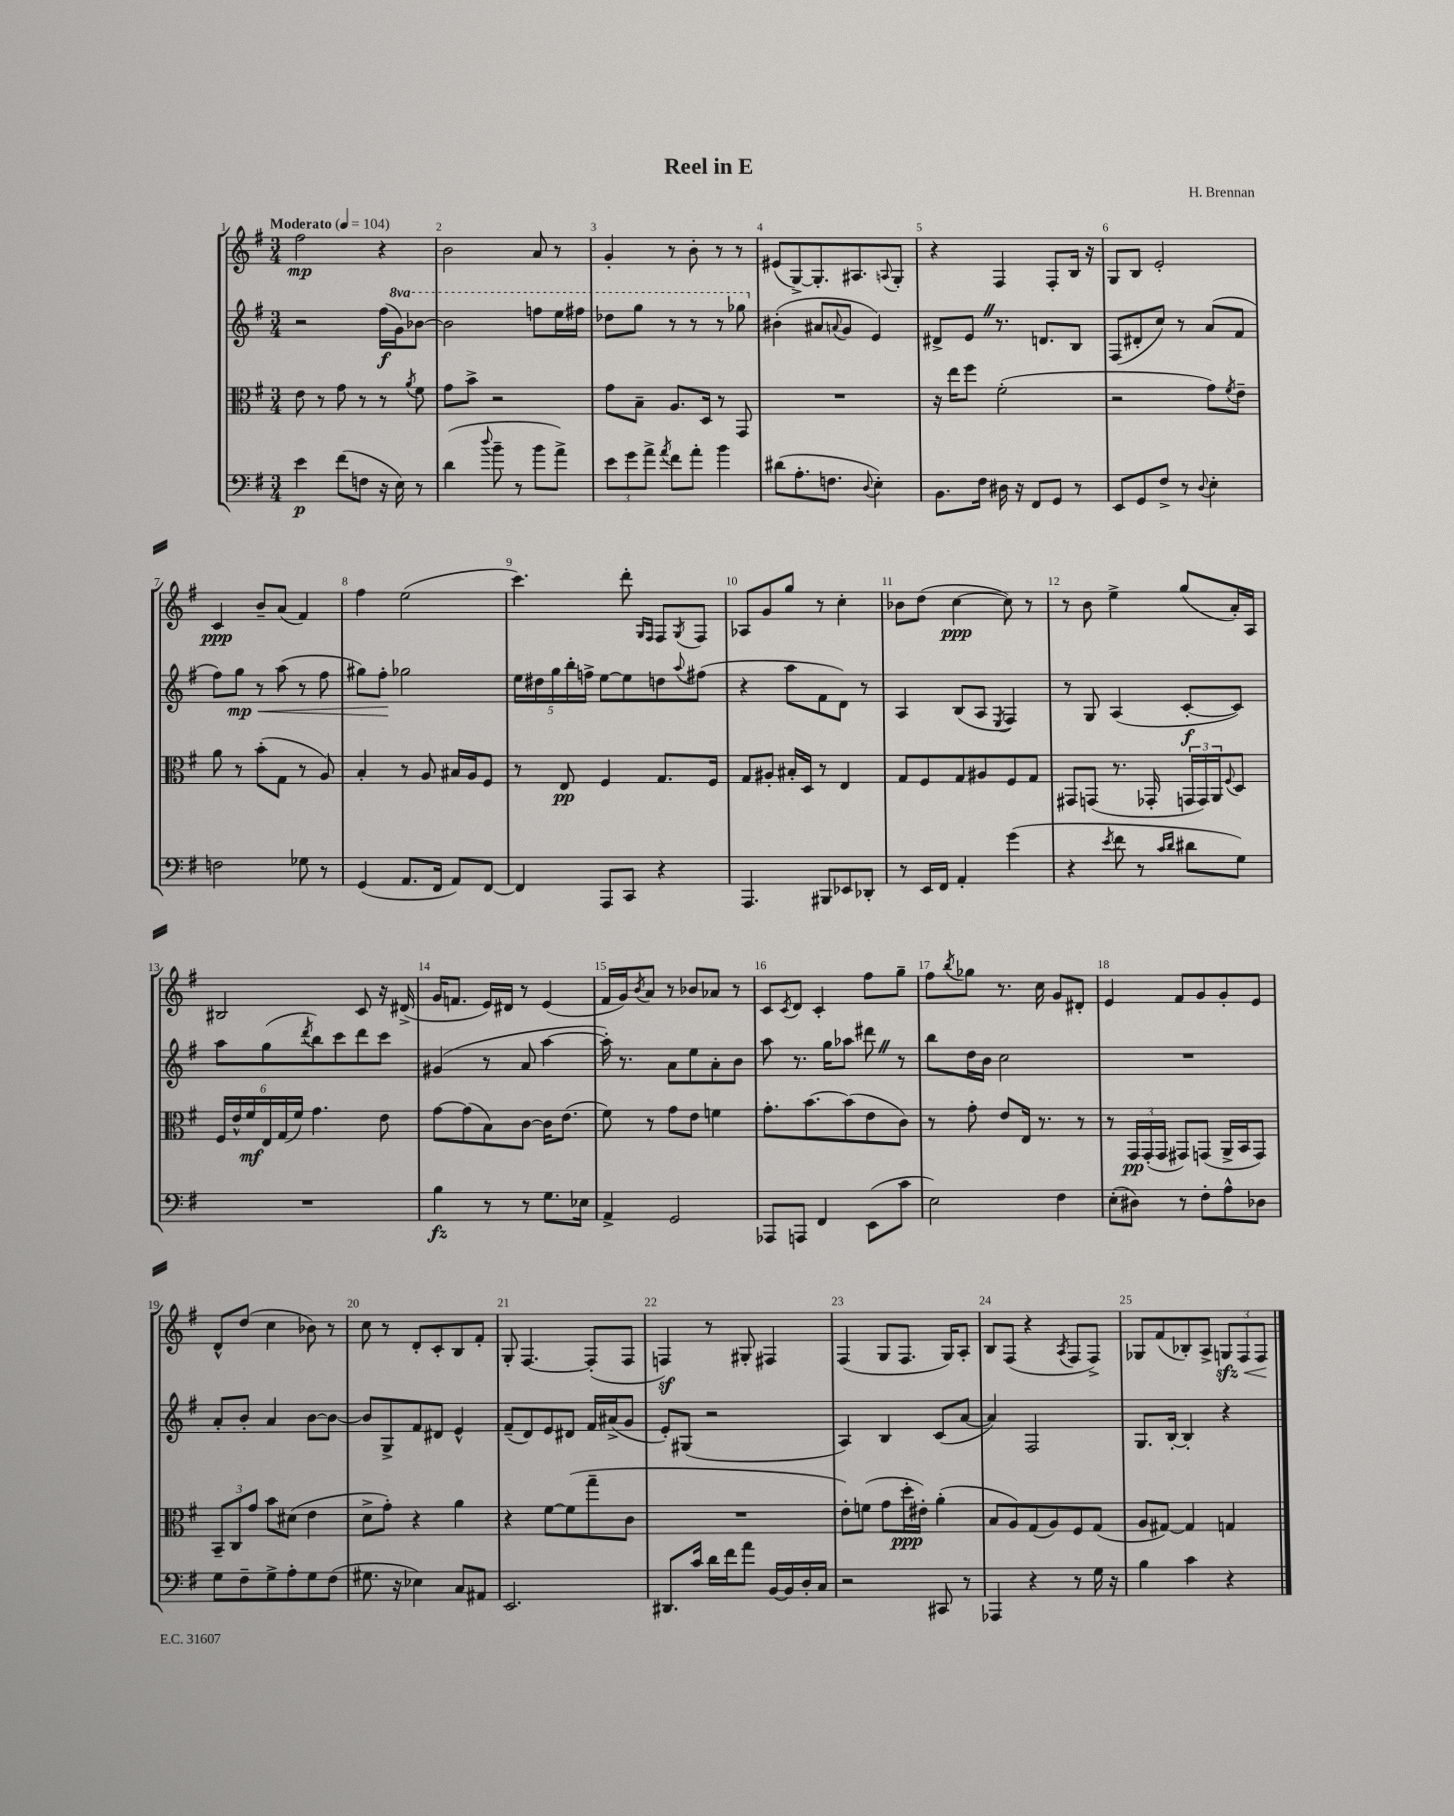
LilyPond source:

\header { title = "Reel in E" composer = "H. Brennan" }
<<
\new StaffGroup <<
\new Staff = "s0" {
    \clef treble \key g \major \numericTimeSignature \time 3/4 \tempo "Moderato" 4 = 104
    fis''2\mp r4 |
    b'2 a'8 r8 |
    g'4-. r8 b'8-. r8 r8 |
    eis'8( g8~->) g8.-. ais8. \appoggiatura { a8 } g8-. |
    r4 fis4 fis8-. b16 r16 |
    g8 b8 e'2-. |
    c'4\ppp b'8-- a'8( fis'4) |
    fis''4 e''2( |
    c'''4.) d'''8-. \grace { g16 fis16 } fis8 \acciaccatura { g8 } fis8 |
    aes8 g'8 g''8 r8 c''4-. |
    bes'8 d''8( c''4~\ppp c''8) r8 |
    r8 b'8 e''4-> g''8( a'16-.) a16 |
    bis2 c'8 r16 dis'16->( |
    g'16 f'8. e'16) dis'16 r8 e'4( |
    fis'16 g'16) \acciaccatura { b'8 } a'8 r8 bes'8 aes'8 r8 |
    c'8 \acciaccatura { c'8 } d'8 c'4-. fis''8 g''8-- |
    fis''8 \acciaccatura { b''8 } ges''8 r8. c''16 g'8 dis'8-. |
    e'4 fis'8 g'8 g'8-. e'8 |
    d'8-^ d''8( c''4 bes'8) r8 |
    c''8 r8 d'8-. c'8-. b8 fis'8-. |
    g8-. fis4.~ fis8-.( fis8 |
    f4\sf) r8 gis8-. fis4 |
    fis4( g8 fis8. g16) a8-. |
    b8 fis8( r4 \acciaccatura { a8 } fis8 fis8->) |
    ges8 fis'8( bes8-.) a8-> \tuplet 3/2 { g8\sfz\< fis8 fis8\! } \bar "|." |
}
\new Staff = "s1" {
    \clef treble \key g \major \numericTimeSignature \time 3/4 \set Staff.ottavationMarkups = #ottavation-simple-ordinals
    r2 fis''16\f( \ottava #1 g''16) bes''8~ |
    bes''2 f'''8 e'''16 fis'''16 |
    des'''8 g'''8 r8 r8 r8 ges'''8 \ottava #0 |
    bis'4-.( ais'8 \appoggiatura { a'8 } g'8 e'4) |
    dis'8-> e'8 \once \override BreathingSign.text = \markup { \musicglyph "scripts.caesura.straight" } \breathe r8. d'8. b8 |
    fis8( dis'8-. c''8) r8 a'8( fis'8 |
    fis''8) g''8\mp\< r8 a''8( r8 fis''8 |
    gis''8) fis''8-.\! ges''2 |
    \tuplet 5/4 { e''16 dis''16 g''16 b''16-. f''16-> } e''8~ e''8 d''8 \appoggiatura { a''8 } fis''8( |
    r4 a''8 fis'8 d'8) r8 |
    a4 b8( a8 \acciaccatura { e8 } fis4) |
    r8 g8 a4( c'8~-.\f c'8) |
    a''8 g''8( \acciaccatura { d'''8 } b''8) c'''8 d'''8 c'''8 |
    gis'4( r8 a'8 a''4~ |
    a''16-.) r8. a'8 e''8 a'8-. b'8 |
    a''8 r8. g''16 aes''8 dis'''8 \once \override BreathingSign.text = \markup { \musicglyph "scripts.caesura.straight" } \breathe r8 |
    b''8 d''16 b'16 c''2 |
    R2. |
    a'8-. b'8-. a'4 b'8~ b'8~ |
    b'8 g8-> fis'8 dis'8 e'4-^ |
    fis'8--( d'8) e'8 dis'8 fis'16 ais'16->( g'8 |
    e'8-.) gis8( r2 |
    a4) b4 c'8( a'8~ |
    a'4) fis2 |
    g8. b16~-. b4-. r4 \bar "|." |
}
\new Staff = "s2" {
    \clef alto \key g \major \numericTimeSignature \time 3/4
    e'8 r8 g'8 r8 r8 \acciaccatura { a'8 } fis'8 |
    g'8 b'8-> r2 |
    g'8 b8-- a8. d16 r8 g,8 |
    R2. |
    r16 e''16 fis''8 fis'2-.( |
    r2 g'8) \acciaccatura { fis'8 } e'8-- |
    a'8 r8 b'8-.( g8 r8 a8) |
    b4-. r8 a8 bis16 a16 fis8 |
    r8 e8\pp fis4 g8. fis16 |
    g8 ais8-. bis16-. d16 r8 e4 |
    g8 fis8 g8 ais8 fis8 g8 |
    gis,8 g,8( r8. ges,16-. \tuplet 3/2 { g,16 g,16) a,16 } \appoggiatura { fis8 } d8 |
    \tuplet 6/4 { fis16 e'16-^ fis'16\mf e16 g16( fis'16) } g'4. e'8 |
    g'8~ g'8( b8) c'8~ c'16 e'8.( |
    fis'8) r8 g'8 e'8 f'4 |
    g'8.-. b'8.~ b'8( e'8 c'8) |
    r8 g'8-. e'8 e16 r8. r8 |
    r8 \tuplet 3/2 { g,16\pp g,16-.( g,16 } gis,8) g,8( a,16-> b,16 g,8) |
    \tuplet 3/2 { b,8-- c8 g'8 } b'8 dis'8( e'4 |
    d'8-> g'8-.) r4 a'4 |
    r4 fis'8~ fis'8( g''8-- c'8 |
    R2. |
    e'8-.) f'8( g'8 d''16-.\ppp eis'16-.) a'4-.( |
    b8 a8) g8( a8) fis8 g8( |
    a8 gis8~) gis4 g4 \bar "|." |
}
\new Staff = "s3" {
    \clef bass \key g \major \numericTimeSignature \time 3/4
    e'4\p fis'8( f8 r16 e16) r8 |
    d'4( \appoggiatura { d''8 } b'8-- r8 b'8 a'8->) |
    \tuplet 3/2 { e'8 g'8 a'8-> } \acciaccatura { a'8 } fis'8 a'8-. b'4 |
    dis'8( a8.-. f8. \appoggiatura { d8 } e4-.) |
    b,8. fis16 dis16 r16 fis,8 g,8 r8 |
    e,8 g,8 fis8-> r8 \appoggiatura { d8 } e4-. |
    f2 ges8 r8 |
    g,4( a,8. fis,16 a,8) fis,8~ |
    fis,4 a,,8 c,8 r4 |
    a,,4. bis,,8 ees,8 des,8-. |
    r8 e,16 fis,16 a,4-. g'4( |
    r4 \acciaccatura { e'8 } fis'8 r8 \grace { c'16 d'16 } dis'8 g8) |
    R2. |
    b4\fz r8 r8 g8. ees16 |
    a,4-> g,2 |
    aes,,8 a,,8 fis,4 e,8( c'8 |
    e2) fis4 |
    e8-.( dis8) r8 fis8-. a8-^ des8 |
    g8 fis8-- g8-> a8-. g8 fis8( |
    gis8. r16 ees4) c8 ais,8 |
    e,2. |
    dis,8. c'16 d'16 fis'16 a'8 b,16~ b,16 d16-. c16 |
    r2 cis,8 r8 |
    aes,,4 r4 r8 g16 r16 |
    b4 c'4 r4 \bar "|." |
}
>>
>>
\layout { \context { \Score \override BarNumber.break-visibility = ##(#f #t #t) barNumberVisibility = #all-bar-numbers-visible } }
